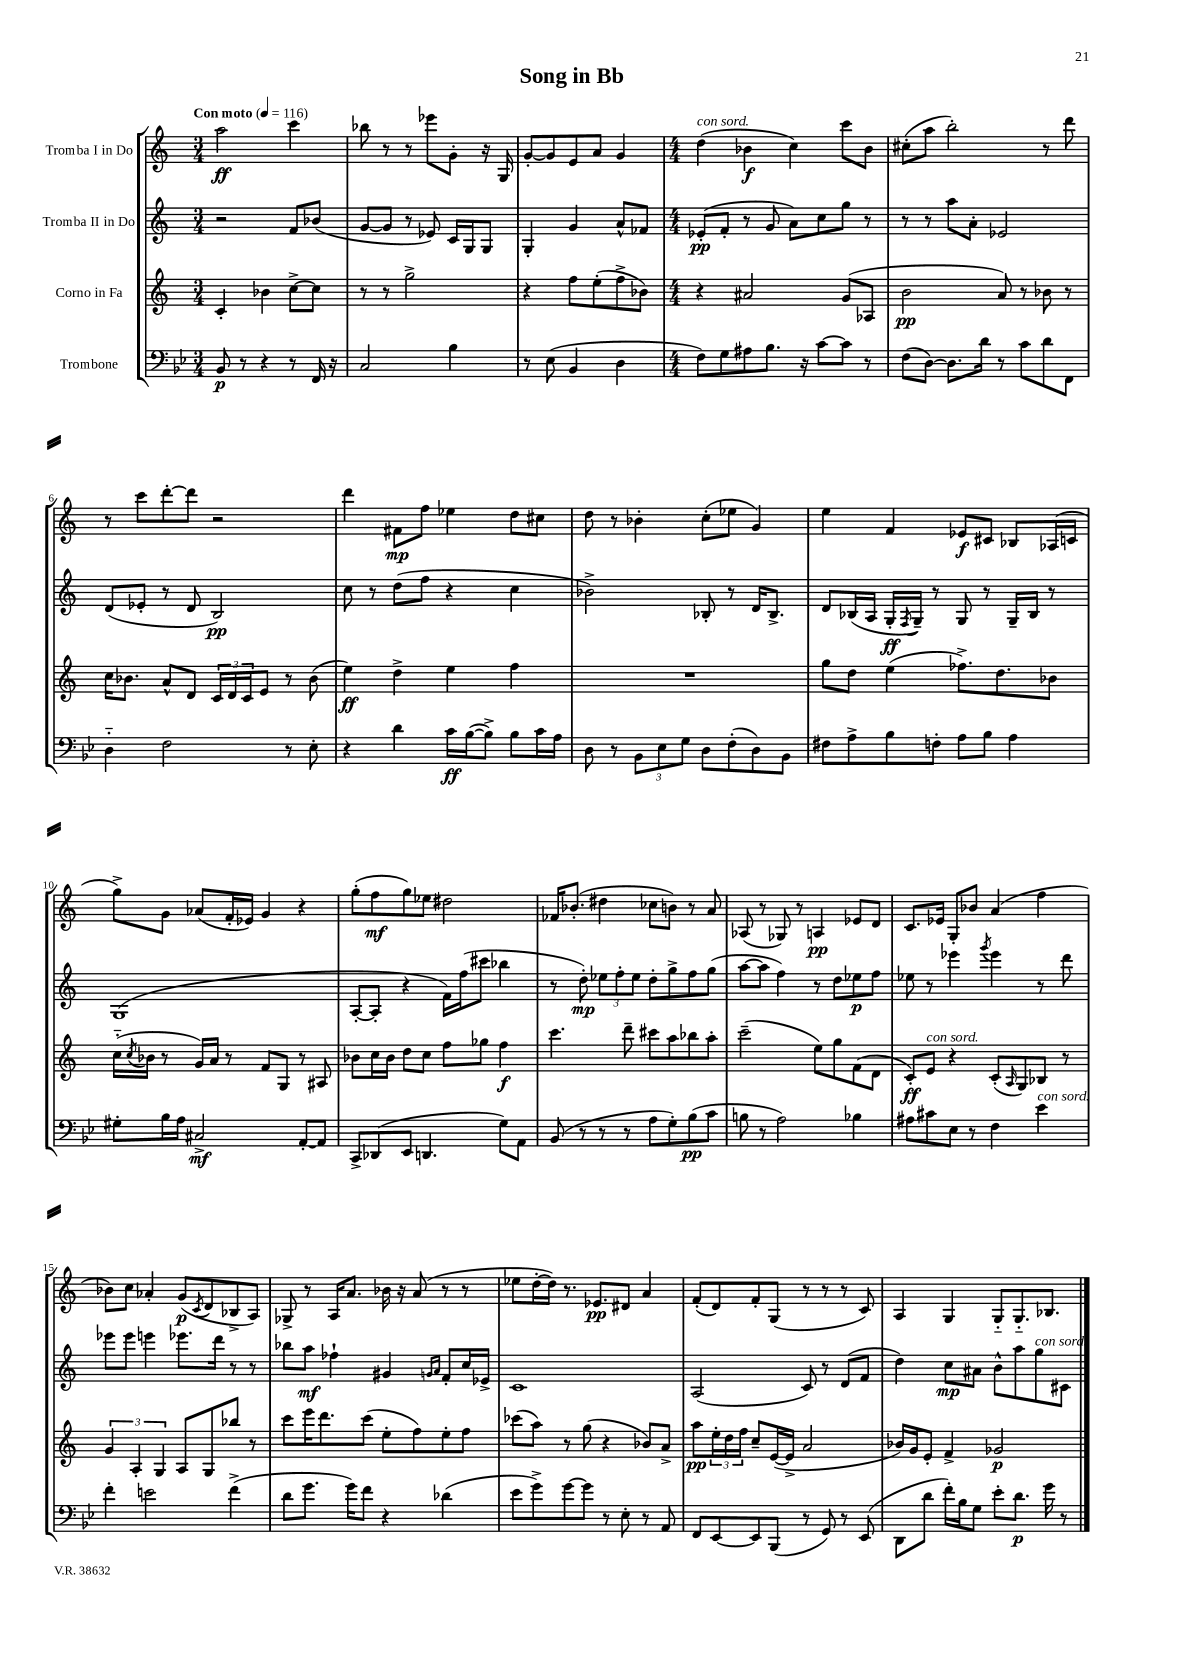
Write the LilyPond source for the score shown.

\header { title = "Song in Bb" }
<<
\new StaffGroup <<
\new Staff = "s0" \with { instrumentName = "Tromba I in Do" } {
    \clef treble \key c \major \numericTimeSignature \time 3/4 \tempo "Con moto" 4 = 116
    a''2\ff c'''4 |
    bes''8 r8 r8 ees'''8 g'8-. r16 g16 |
    g'8~-. g'8 e'8 a'8 g'4 |
    \numericTimeSignature \time 4/4 d''4^\markup { \italic "con sord." }( bes'4\f c''4) c'''8 bes'8 |
    cis''8-.( a''8 b''2-.) r8 d'''8 |
    r8 c'''8 d'''8~-. d'''8 r2 |
    d'''4 fis'8\mp f''8 ees''4 d''8 cis''8 |
    d''8 r8 bes'4-. c''8-.( ees''8 g'4) |
    e''4 f'4 ees'8\f cis'8 bes8 aes16( c'16 |
    g''8->) g'8 aes'8( f'16-. ees'16) g'4 r4 |
    g''8-.( f''8\mf g''8) ees''8 dis''2 |
    fes'16 bes'8.-.( dis''4 ces''8 b'8) r8 a'8 |
    aes8( r8 ges8) r8 a4\pp ees'8 d'8 |
    c'8. ees'16 g8-. bes'8 a'4( f''4 |
    bes'8) c''8 aes'4-. g'8\p( \acciaccatura { c'8 } d'8 bes8-> a8) |
    ges8-> r8 a16 a'8. bes'16 r16 a'8( r8 r8 |
    ees''8 d''16~-. d''16) r8. ees'8.\pp dis'8 a'4 |
    f'8-.( d'8) f'8-. g8( r8 r8 r8 c'8) |
    a4 g4 g8-_ g8.-_ bes8. \bar "|." |
}
\new Staff = "s1" \with { instrumentName = "Tromba II in Do" } {
    \clef treble \key c \major \numericTimeSignature \time 3/4
    r2 f'8 bes'8( |
    g'8~ g'8 r8 ees'8) c'16 g16 g8 |
    g4-. g'4 a'8-^ fes'8 |
    \numericTimeSignature \time 4/4 ees'8-.\pp( f'8-. r8 g'8 a'8) c''8 g''8 r8 |
    r8 r8 a''8 a'8-. ees'2 |
    d'8( ees'8-. r8 d'8 b2\pp) |
    c''8 r8 d''8( f''8 r4 c''4 |
    bes'2->) bes8-. r8 d'16 bes8.-> |
    d'8 bes16( a16 g16-.\ff \acciaccatura { f8 } g16--) r8 g8 r8 g16-- bes16 r8 |
    g1( |
    a8~-. a8-. r4 f'16) f''16( cis'''8 bes''4 |
    r8 d''8-.\mp) \tuplet 3/2 { ees''8 f''8-. ees''8 } d''8-. g''8-> f''8 g''8( |
    a''8~ a''8 f''4) r8 d''8 ees''8\p f''8 |
    ees''8 r8 ees'''4 \acciaccatura { g'''8 } ees'''4 r8 d'''8 |
    ees'''8 ees'''8 e'''4 ees'''8. d'''16 r8 r8 |
    bes''8 a''8\mf fes''4-! gis'4 \grace { g'16 a'16 } f'8-. c''16 ees'16-> |
    c'1 |
    a2( c'8) r8 d'8( f'8 |
    d''4) c''8\mp ais'8 b'8-^ a''8 g''8^\markup { \italic "con sord." } cis'8 \bar "|." |
}
\new Staff = "s2" \with { instrumentName = "Corno in Fa" } {
    \clef treble \key c \major \numericTimeSignature \time 3/4
    c'4-. bes'4 c''8~-> c''8 |
    r8 r8 g''2-> |
    r4 f''8 e''8-.( f''8-> bes'8) |
    \numericTimeSignature \time 4/4 r4 ais'2 g'8( aes8 |
    b'2\pp a'8) r8 bes'8 r8 |
    c''16 bes'8. a'8-^ d'8 \tuplet 3/2 { c'16 d'16 c'16 } e'8 r8 bes'8( |
    e''4\ff) d''4-> e''4 f''4 |
    R1 |
    g''8 d''8 e''4( fes''8.->) d''8. bes'8 |
    c''16-_( \acciaccatura { c''8 } bes'16 r8 g'16) a'16 r8 f'8 g8 r8 ais8 |
    bes'8 c''16 bes'16 d''8 c''8 f''8 ges''8 f''4\f |
    c'''4. d'''8-- cis'''8 a''8 bes''8 a''8-. |
    c'''2--( e''8) g''8 f'8( d'8 |
    c'8-.\ff) e'8^\markup { \italic "con sord." } r4 c'8-.( \grace { a16 } g8) bes8 r8 |
    \tuplet 3/2 { g'4 a4-. g4 } a8 g8 bes''8 r8 |
    c'''8 e'''16 d'''8. c'''8( e''8-. f''8) e''8-. f''8 |
    ces'''8( a''8) r8 g''8( r4 bes'8) a'8-> |
    a''8\pp \tuplet 3/2 { e''16-. d''16 f''16 } c''8-- e'16~( e'16-> a'2 |
    bes'16) g'16 e'8-. f'4-> ges'2\p \bar "|." |
}
\new Staff = "s3" \with { instrumentName = "Trombone" } {
    \clef bass \key bes \major \numericTimeSignature \time 3/4
    bes,8\p r8 r4 r8 f,16 r16 |
    c2 bes4 |
    r8 ees8( bes,4 d4 |
    \numericTimeSignature \time 4/4 f8) g8 ais8 bes8. r16 c'8~ c'8 r8 |
    f8( d8~) d8. d'16 r8 c'8 d'8 f,8 |
    d4-_ f2 r8 ees8-. |
    r4 d'4 c'16\ff bes16~( bes8->) bes8 c'16 a16 |
    d8 r8 \tuplet 3/2 { bes,8 ees8 g8 } d8 f8-.( d8) bes,8 |
    fis8 a8-> bes8 f8-. a8 bes8 a4 |
    gis8-. bes16 a16 cis2->\mf a,8~-. a,8 |
    c,8-> des,8( ees,8 d,4. g8) a,8 |
    bes,8( r8 r8 r8 a8 g8-.) bes8\pp( c'8 |
    b8 r8 a2) bes4 |
    ais8 cis'8 ees8 r8 f4 ees'4^\markup { \italic "con sord." } |
    f'4-. e'2 f'4->( |
    d'8 g'8. g'16) f'8 r4 des'4( |
    ees'8 g'8->) g'8~ g'8 r8 ees8-. r8 a,8 |
    f,8 ees,8~ ees,8 bes,,8( r8 g,8) r8 ees,8( |
    d,8 d'8 f'16-.) bes16 g8 ees'8-. d'8.\p g'16 r8 \bar "|." |
}
>>
>>
